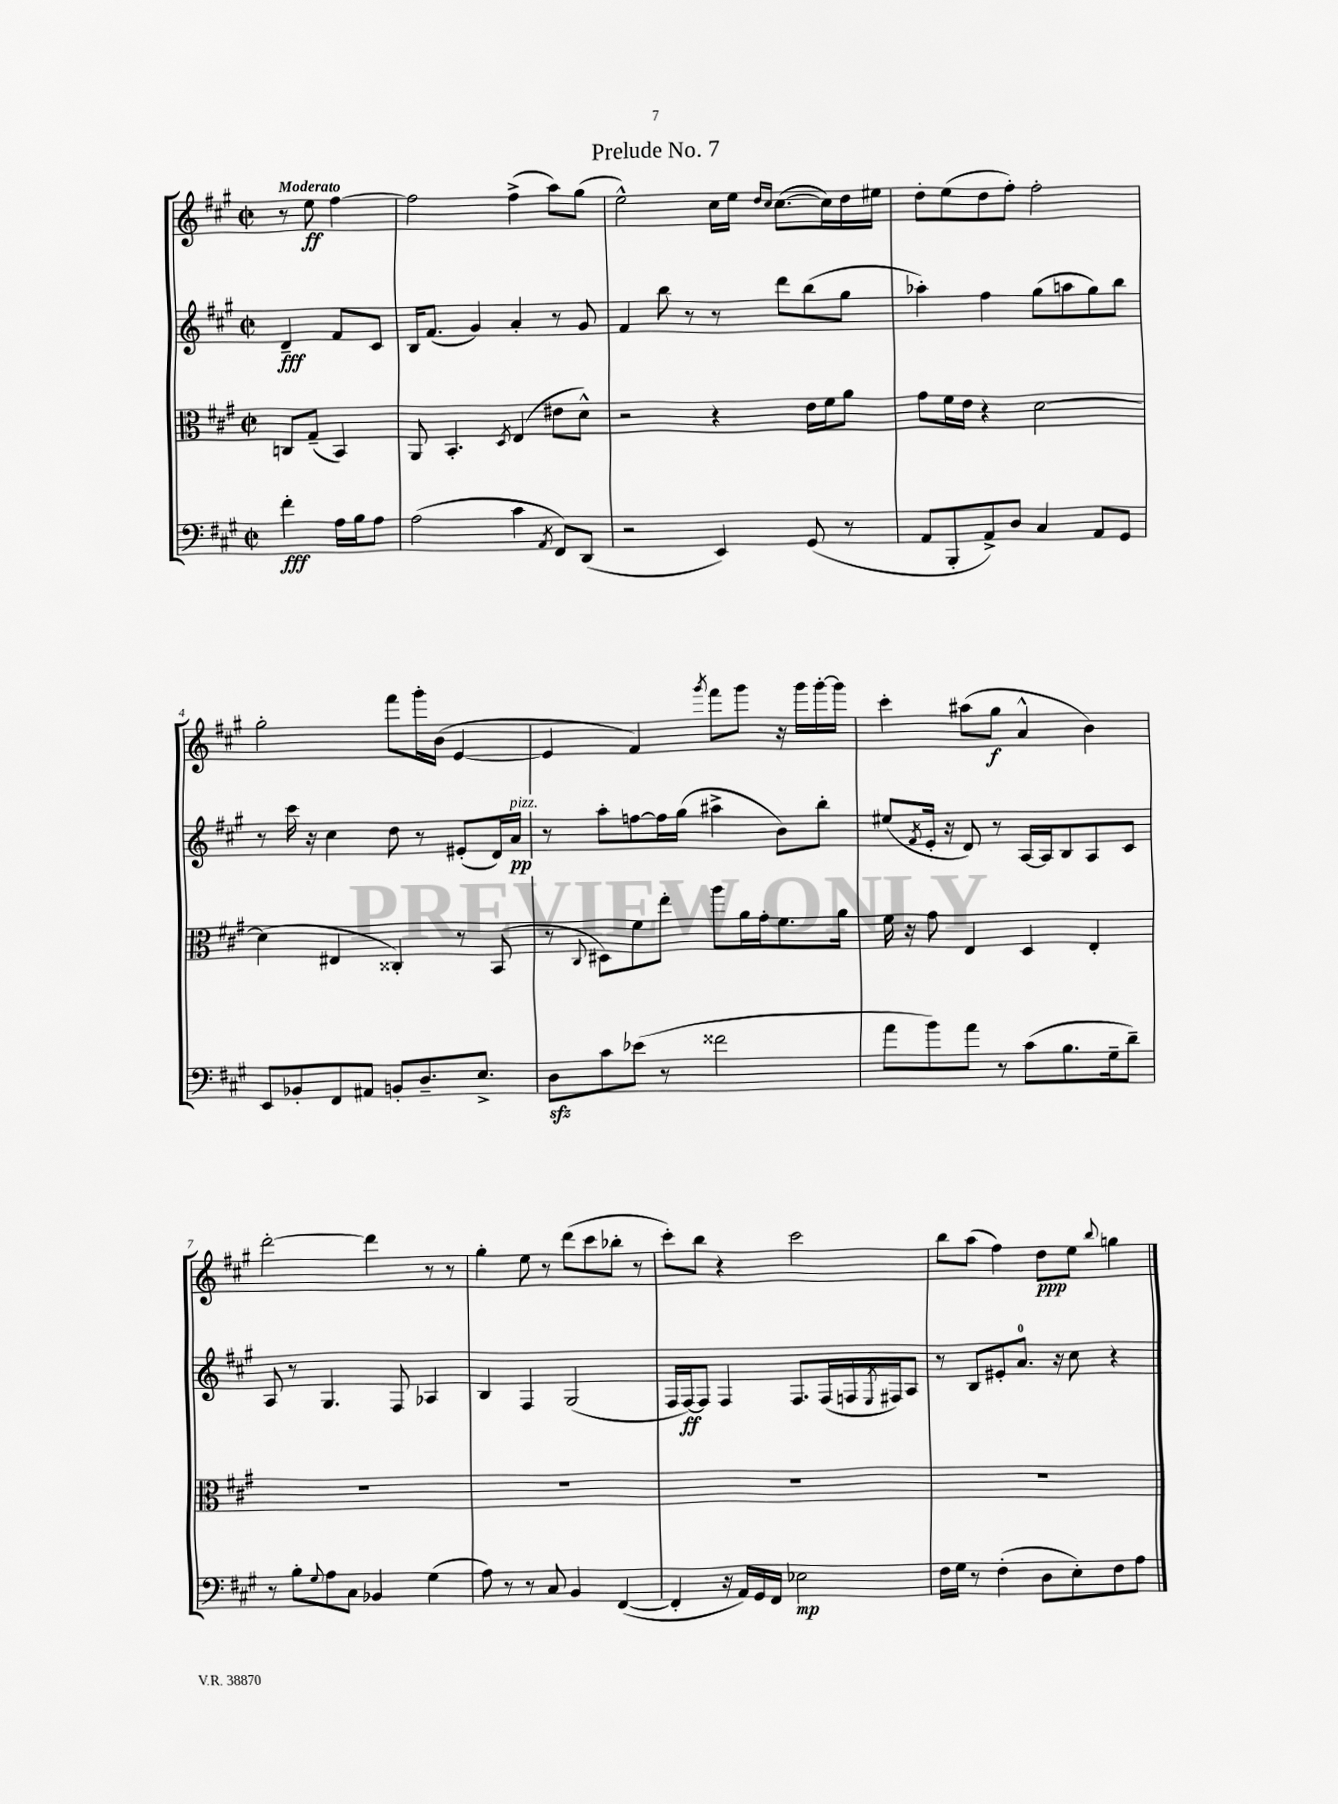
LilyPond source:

\header { title = "Prelude No. 7" }
<<
\new StaffGroup <<
\new Staff = "s0" {
    \clef treble \key a \major \defaultTimeSignature \time 2/2 \partial 2 \tempo "Moderato"
    r8 e''8\ff fis''4~ |
    fis''2 fis''4->( a''8) gis''8( |
    e''2-^) cis''16 e''16 \grace { d''16 cis''16 } cis''8.~( cis''16) d''16 eis''16 |
    d''8-. e''8( d''8 fis''8-.) fis''2-. |
    gis''2-. fis'''8 gis'''16-. b'16( e'4~ |
    e'4 fis'4) \acciaccatura { gis'''8 } fis'''8 gis'''8 r16 gis'''16 gis'''16~-. gis'''16 |
    cis'''4-. ais''8( gis''8\f a'4-^ b'4) |
    d'''2~-. d'''4 r8 r8 |
    gis''4-. e''8 r8 d'''8( cis'''8 bes''8-. r8 |
    cis'''8-.) b''8 r4 cis'''2 |
    b''8 a''8( fis''4) d''8\ppp e''8 \appoggiatura { b''8 } g''4 \bar "|." |
}
\new Staff = "s1" {
    \clef treble \key a \major \defaultTimeSignature \time 2/2 \partial 2
    d'4--\fff fis'8 cis'8 |
    b16 fis'8.( gis'4) a'4-. r8 gis'8 |
    fis'4 b''8 r8 r8 d'''8 b''8( gis''8 |
    aes''4-.) fis''4 gis''8( a''8 gis''8) b''8 |
    r8 cis'''16 r16 cis''4 d''8 r8 eis'8-.( d'16) a'16\pp^\markup { \italic "pizz." } |
    r8 a''8-. f''8~ f''16 gis''16( ais''4-> b'8) b''8-. |
    eis''8( \acciaccatura { fis'8 } e'16-. r16 d'8) r8 a16~ a16 b8 a8 cis'8 |
    a8 r8 gis4. fis8 aes4 |
    b4 fis4 gis2( |
    fis16 fis16~\ff) fis8 fis4 fis8. fis16( f16 \acciaccatura { e8 } fis16) a8 |
    r8 b8 eis'8-. a'8.-0 r16 cis''8 r4 \bar "|." |
}
\new Staff = "s2" {
    \clef alto \key a \major \defaultTimeSignature \time 2/2 \partial 2
    c8 gis8--( b,4) |
    a,8 b,4.-. \acciaccatura { d8 } e4( eis'8 d'8-^) |
    r2 r4 e'16 fis'16 a'8 |
    gis'8 fis'16 e'16 r4 d'2~ |
    d'4( eis4 cisis4-.) r8 b,8( |
    r8 \appoggiatura { cis8 } dis8) fis'8 e''8-. a''8 a'16 gis'16-. fis'8. a'16 |
    fis'16 r16 gis'8 e4 d4 e4-. |
    R1 |
    R1 |
    R1 |
    R1 \bar "|." |
}
\new Staff = "s3" {
    \clef bass \key a \major \defaultTimeSignature \time 2/2 \partial 2
    fis'4-.\fff a16 b16 a8 |
    a2( cis'4 \acciaccatura { a,8 } fis,8) d,8( |
    r2 e,4) gis,8( r8 |
    a,8 b,,8-. a,8->) d8 cis4 a,8 gis,8 |
    e,8 bes,8-. fis,8 ais,8 b,8-. d8.-- e8.-> |
    d8\sfz cis'8 ees'8( r8 fisis'2 |
    a'8 b'8) a'8 r8 cis'8( b8. gis16-- d'8--) |
    r8 b8-. \appoggiatura { gis8 } a8 cis8 bes,4 gis4( |
    a8) r8 r8 cis8 b,4 fis,4~( |
    fis,4-. r16 a,16) gis,16 fis,16 ees2\mp |
    fis16 gis16 r8 fis4-.( d8 e8-.) fis8 a8 \bar "|." |
}
>>
>>
